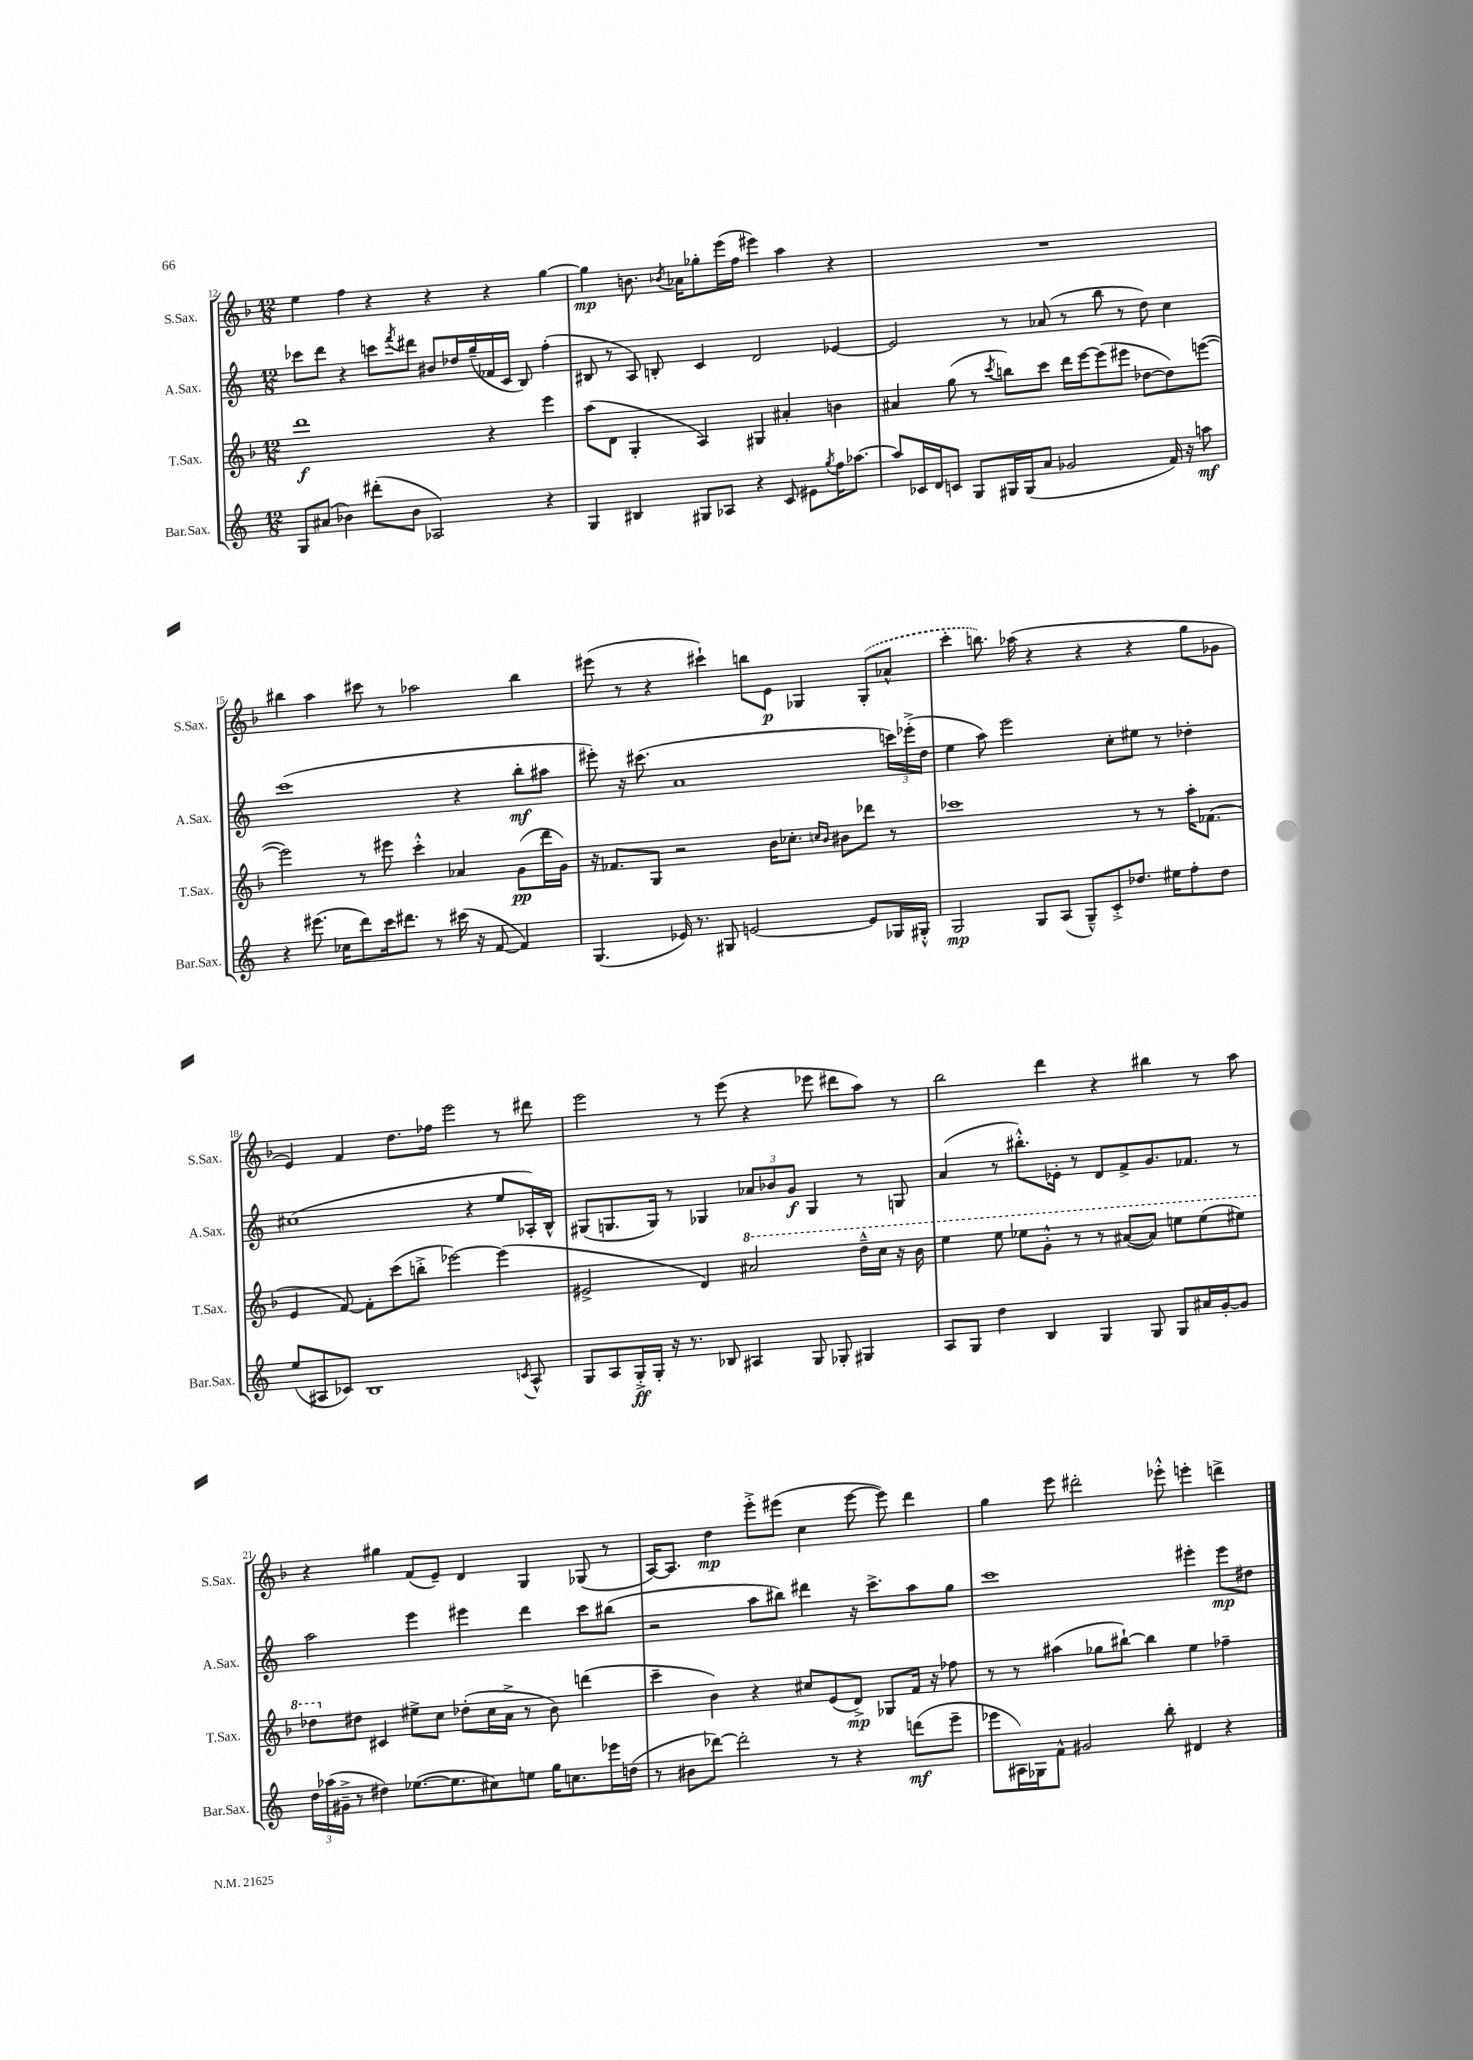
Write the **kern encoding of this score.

**kern	**dynam	**kern	**dynam	**kern	**dynam	**kern	**dynam
*part4	*part4	*part3	*part3	*part2	*part2	*part1	*part1
*staff4	*staff4	*staff3	*staff3	*staff2	*staff2	*staff1	*staff1
*I"Bar.Sax.	*	*I"T.Sax.	*	*I"A.Sax.	*	*I"S.Sax.	*
*I'Bar.Sax.	*	*I'T.Sax.	*	*I'A.Sax.	*	*I'S.Sax.	*
*clefG2	*	*clefG2	*	*clefG2	*	*clefG2	*
*k[]	*	*k[b-]	*	*k[]	*	*k[b-]	*
*M12/8	*	*M12/8	*	*M12/8	*	*M12/8	*
=12	=12	=12	=12	=12	=12	=12	=12
8G/L	.	1ddd	f	8ccc-X\L	.	4ee\	.
(8a#X/J	.	.	.	8ddd\J	.	.	.
4b-X\)	.	.	.	4r	.	4ff\	.
(8ddd#X'\L	.	.	.	8cccn\L	.	4r	.
.	.	.	.	8qfff/	.	.	.
8b-\J	.	.	.	8ddd#X\J	.	.	.
2A-X/)	.	.	.	8b#X/L	.	4r	.
.	.	.	.	16dd-X/L	.	.	.
.	.	.	.	(16gg~/	.	.	.
.	.	4r	.	16f-X/	.	4r	.
.	.	.	.	16c/JJ	.	.	.
.	.	.	.	8B/)	.	.	.
4r	.	4eee\	.	(4ff'\	.	[4gg\	.
=13	=13	=13	=13	=13	=13	=13	=13
4G/	.	(8aa\L	.	8B#X/	.	4gg\]	mp
.	.	8d\J	.	8r	.	.	.
4B#X/	.	4G'/	.	8A/)	.	8.bn\	.
.	.	.	.	8Bn'/	.	.	.
.	.	.	.	.	.	8qb-X/	.
.	.	.	.	.	.	16a-X\KL	.
8G#X/L	.	4A/)	.	4c/	.	8gg-X'\	.
8A-X/J	.	.	.	.	.	(16eee\L	.
.	.	.	.	.	.	16ff\JJ	.
4r	.	4G#X/	.	2d/	.	4eee#X\)	.
8c/	.	4a#X'/	.	.	.	4aa\	.
8e#X\L	.	.	.	.	.	.	.
8qgg/	.	.	.	.	.	.	.
16ff\K	.	4bn\	.	[4e-X/	.	4r	.
[8.aa-X\J	.	.	.	.	.	.	.
=14	=14	=14	=14	=14	=14	=14	=14
8aa-/L]	.	4a#X/	.	2e-/]	.	1.r	.
16c-X/L	.	.	.	.	.	.	.
16d/J	.	.	.	.	.	.	.
8cn/J	.	(8gg\	.	.	.	.	.
8G/L	.	8r	.	.	.	.	.
.	.	8qccc/	.	.	.	.	.
16G#X/L	.	8bbn\L)	.	8r	.	.	.
(16G#/J	.	.	.	.	.	.	.
8a/J	.	8ccc\J	.	(8a-X/	.	.	.
2g-X/	.	16ddd\LL	.	8r	.	.	.
.	.	[16eee\J	.	.	.	.	.
.	.	(8eee\]	.	8bb\	.	.	.
.	.	8eee#X\J	.	8r	.	.	.
.	.	[8dd-X\L	.	8dd\)	.	.	.
16f/)	.	8dd-\])	.	4cc\	.	.	.
16r	.	.	.	.	.	.	.
8aan\	mf	([8eeen\J	.	.	.	.	.
!!LO:LB:g=z
=15	=15	=15	=15	=15	=15	=15	=15
4r	.	2eee\])	.	(1ccc	.	4bb#X\	.
(8.eee#X\	.	.	.	.	.	4aa\	.
16cc-X\KL	.	.	.	.	.	.	.
8ddd\)	.	8r	.	.	.	8ccc#X\	.
16ccc\k	.	8eee#X\	.	.	.	8r	.
8.ddd#X\J	.	.	.	.	.	.	.
.	.	4ccc'^^\	.	.	.	2aa-X\	.
8r	.	.	.	.	.	.	.
(16ccc#X\	.	4a-X/	.	4r	.	.	.
16r	.	.	.	.	.	.	.
[8f/	.	.	.	.	.	.	.
4f/])	.	(8g\L	pp	8bb'\L	mf	4bb#\	.
.	.	16ddd\L	.	8aa#X\J	.	.	.
.	.	16g\JJ)	.	.	.	.	.
=16	=16	=16	=16	=16	=16	=16	=16
(4.G/	.	16r	.	8eee#X'\)	.	(8eee#X\	.
.	.	8.f-X/L	.	.	.	.	.
.	.	.	.	16r	.	8r	.
.	.	.	.	(8.ccc#X\	.	.	.
.	.	8G/J	.	.	.	4r	.
16e-X/)	.	2r	.	1a	.	.	.
8.r	.	.	.	.	.	.	.
.	.	.	.	.	.	4ccc#X`\)	.
8G#X/	.	.	.	.	.	.	.
[2en/	.	.	.	.	.	8bbn\L	.
.	.	16b-\KL	.	.	.	8e\J	p
.	.	8.cc-X'\J	.	.	.	.	.
.	.	.	.	.	.	4G-X/	.
.	.	16qqccn/LL	.	.	.	.	.
.	.	16qqb-/JJ	.	.	.	.	.
.	.	8b#X\L	.	.	.	.	.
8e/L]	.	8ddd-X\J	.	.	.	(8G-'/L	.
16G-X/L	.	8r	.	24cccn\LL)	.	8a-X^^/J	.
.	.	.	.	(24eee-X'^\	.	.	.
16G#X'^^/JJ	.	.	.	.	.	.	.
.	.	.	.	24dd\JJ	.	.	.
=17	=17	=17	=17	=17	=17	=17	=17
2G/	mp	1ccc-X	.	4ee\	.	4ccc'\	.
.	.	.	.	8aa\)	.	8.bbn\)	.
.	.	.	.	2eee\	.	.	.
.	.	.	.	.	.	(16aa-X\	.
8G/L	.	.	.	.	.	4r	.
(8A/J	.	.	.	.	.	.	.
8G~^^/L)	.	.	.	.	.	4r	.
8c'^/	.	.	.	8cc'\L	.	.	.
8.dd-X/J	.	8r	.	8ee#X\J	.	4r	.
.	.	8r	.	8r	.	.	.
16ee#X\KL	.	.	.	.	.	.	.
8ff'\	.	16aa'\KL	.	4dd-X'\	.	8gg\L	.
.	.	(8.f-X\J	.	.	.	.	.
8dd-\J	.	.	.	.	.	8g-X\J	.
!!LO:LB:g=z
=18	=18	=18	=18	=18	=18	=18	=18
(8ee/L	.	4e/	.	(1cc#X	.	4e/)	.
8A#X/	.	.	.	.	.	.	.
8c-X/J)	.	[8f/)	.	.	.	4f/	.
1B	.	8f'\L]	.	.	.	.	.
.	.	(8ccc\	.	.	.	8.dd\L	.
.	.	8bbn'^\J	.	.	.	.	.
.	.	.	.	.	.	16ff-X\Jk	.
.	.	[2eee-X\)	.	.	.	2eee\	.
.	.	.	.	4r	.	.	.
.	.	(4eee-\]	.	8ee/L	.	8r	.
8qcn/	.	.	.	.	.	.	.
8A#^^/	.	.	.	16A-X'/L)	.	8ddd#X\	.
.	.	.	.	16B^^/JJ	.	.	.
=19	=19	=19	=19	=19	=19	=19	=19
8G/L	.	2e#X^/	.	(8G#X/L	.	2eee\	.
8A/	.	.	.	8.Gn/	.	.	.
16G'^/L	ff	.	.	.	.	.	.
16G'/JJ	.	.	.	16G/Jk)	.	.	.
16r	.	.	.	8r	.	.	.
8.r	.	.	.	.	.	.	.
.	.	4d/)	.	4G-X/	.	8r	.
8B-X/	.	.	.	.	.	(8eee\	.
*	*	*8va	*	*	*	*	*
4A#X/	.	2aa#X/	.	12a-X/L	.	4r	.
.	.	.	.	12b-X/	.	.	.
.	.	.	.	12g/J	f	.	.
8G/	.	.	.	4G-/	.	8eee-X\	.
8G-X'/	.	.	.	.	.	8ddd#X\L	.
4G#X/	.	16ddd~^^\LL	.	8r	.	8aa\J)	.
.	.	16ccc\JJ	.	.	.	.	.
.	.	16r	.	8Gn/	.	8r	.
.	.	16bb-\	.	.	.	.	.
=20	=20	=20	=20	=20	=20	=20	=20
8A/L	.	4eee\	.	(4a/	.	2bb-\	.
8G/J	.	.	.	.	.	.	.
4dd\	.	8eee\	.	8r	.	.	.
.	.	8eee-X\L	.	8.bb#X'^^\L)	.	.	.
4B/	.	8gg'^^\J	.	.	.	4ddd\	.
.	.	.	.	16e-X'\Jk	.	.	.
.	.	8r	.	8r	.	.	.
4G/	.	8r	.	8d/L	.	4r	.
.	.	([8aa#X/L	.	8f^/	.	.	.
8G/	.	8aa#/J])	.	8.g/	.	4bb#X\	.
8G/L	.	8eeen\L	.	.	.	.	.
.	.	.	.	8.f-X/J	.	.	.
16a#X/L	.	(8eee\	.	.	.	8r	.
[16g'/J	.	.	.	.	.	.	.
8g/J]	.	8eee#X\J)	.	8r	.	8aa\	.
!!LO:LB:g=z
=21	=21	=21	=21	=21	=21	=21	=21
24dd\LL	.	8ddd-X\L	.	2aa\	.	4r	.
(24aa-X\	.	.	.	.	.	.	.
24g#X~^\JJ	.	.	.	.	.	.	.
*	*	*X8va	*	*	*	*	*
8r	.	8dd#X\J	.	.	.	.	.
4dd#X\)	.	4c#X/	.	.	.	4gg#X\	.
([8.ee-X\L	.	8ee#X^\L	.	4eee\	.	(8f/L	.
.	.	8cc\J	.	.	.	8e~/J)	.
8.ee-\]	.	.	.	.	.	.	.
.	.	(8dd-X'\L	.	4eee#X\	.	4d/	.
8cc#X\)	.	16cc\L	.	.	.	.	.
.	.	16a^\JJ	.	.	.	.	.
8een\J	.	8r	.	4ddd\	.	4G/	.
16gg\KL	.	8b-\)	.	.	.	.	.
8.ccn\	.	.	.	.	.	.	.
.	.	(4dddn\	.	8ccc\L	.	(8G-X/	.
16eee-X\L	.	.	.	(8bb#X\J	.	8r	.
(16ddn\JJ	.	.	.	.	.	.	.
=22	=22	=22	=22	=22	=22	=22	=22
8r	.	4ccc~\	.	2r	.	[16A/KL)	.
.	.	.	.	.	.	8.A/J]	.
8b#X\L	.	.	.	.	.	.	.
[8ddd-X\J)	.	4b-\)	.	.	.	4dd\	mp
2ddd-'\]	.	.	.	.	.	.	.
.	.	4r	.	8aa\L	.	8eee'^\L	.
.	.	.	.	8bb#X\J)	.	(8eee#X\J	.
.	.	8cc#X/L	.	4ddd#X\	.	4cc\	.
8r	.	(8e/	.	.	.	.	.
4r	.	8d^/J)	mp	16r	.	[8eee#\	.
.	.	.	.	8.ccc^\L	.	.	.
.	.	8G-X/L	.	.	.	8eee#\])	.
(8dddn\L	mf	16f/Jk	.	8aa\	.	4ddd\	.
.	.	16r	.	.	.	.	.
8eee~\J	.	8ff-X\	.	8gg\J	.	.	.
=23	=23	=23	=23	=23	=23	=23	=23
8eee-X\L	.	8r	.	1ccc	.	4gg\	.
16A#X\L)	.	8r	.	.	.	.	.
16G-X\J	.	.	.	.	.	.	.
8f^^\J	.	(4aa#X\	.	.	.	8eee\	.
2g#X/	.	.	.	.	.	2ddd#X'\	.
.	.	8gg-X\L	.	.	.	.	.
.	.	[8bb#X`\J)	.	.	.	.	.
.	.	4bb#\]	.	.	.	.	.
8bb'\	.	.	.	.	.	8eee-X'^^\	.
4d#X/	.	4ee\	.	4eee#X'\	.	4eeen'\	.
4r	.	4ff-X~\	.	8eee#\L	mp	4dddn^\	.
.	.	.	.	8dd#X\J	.	.	.
==	==	==	==	==	==	==	==
*-	*-	*-	*-	*-	*-	*-	*-
